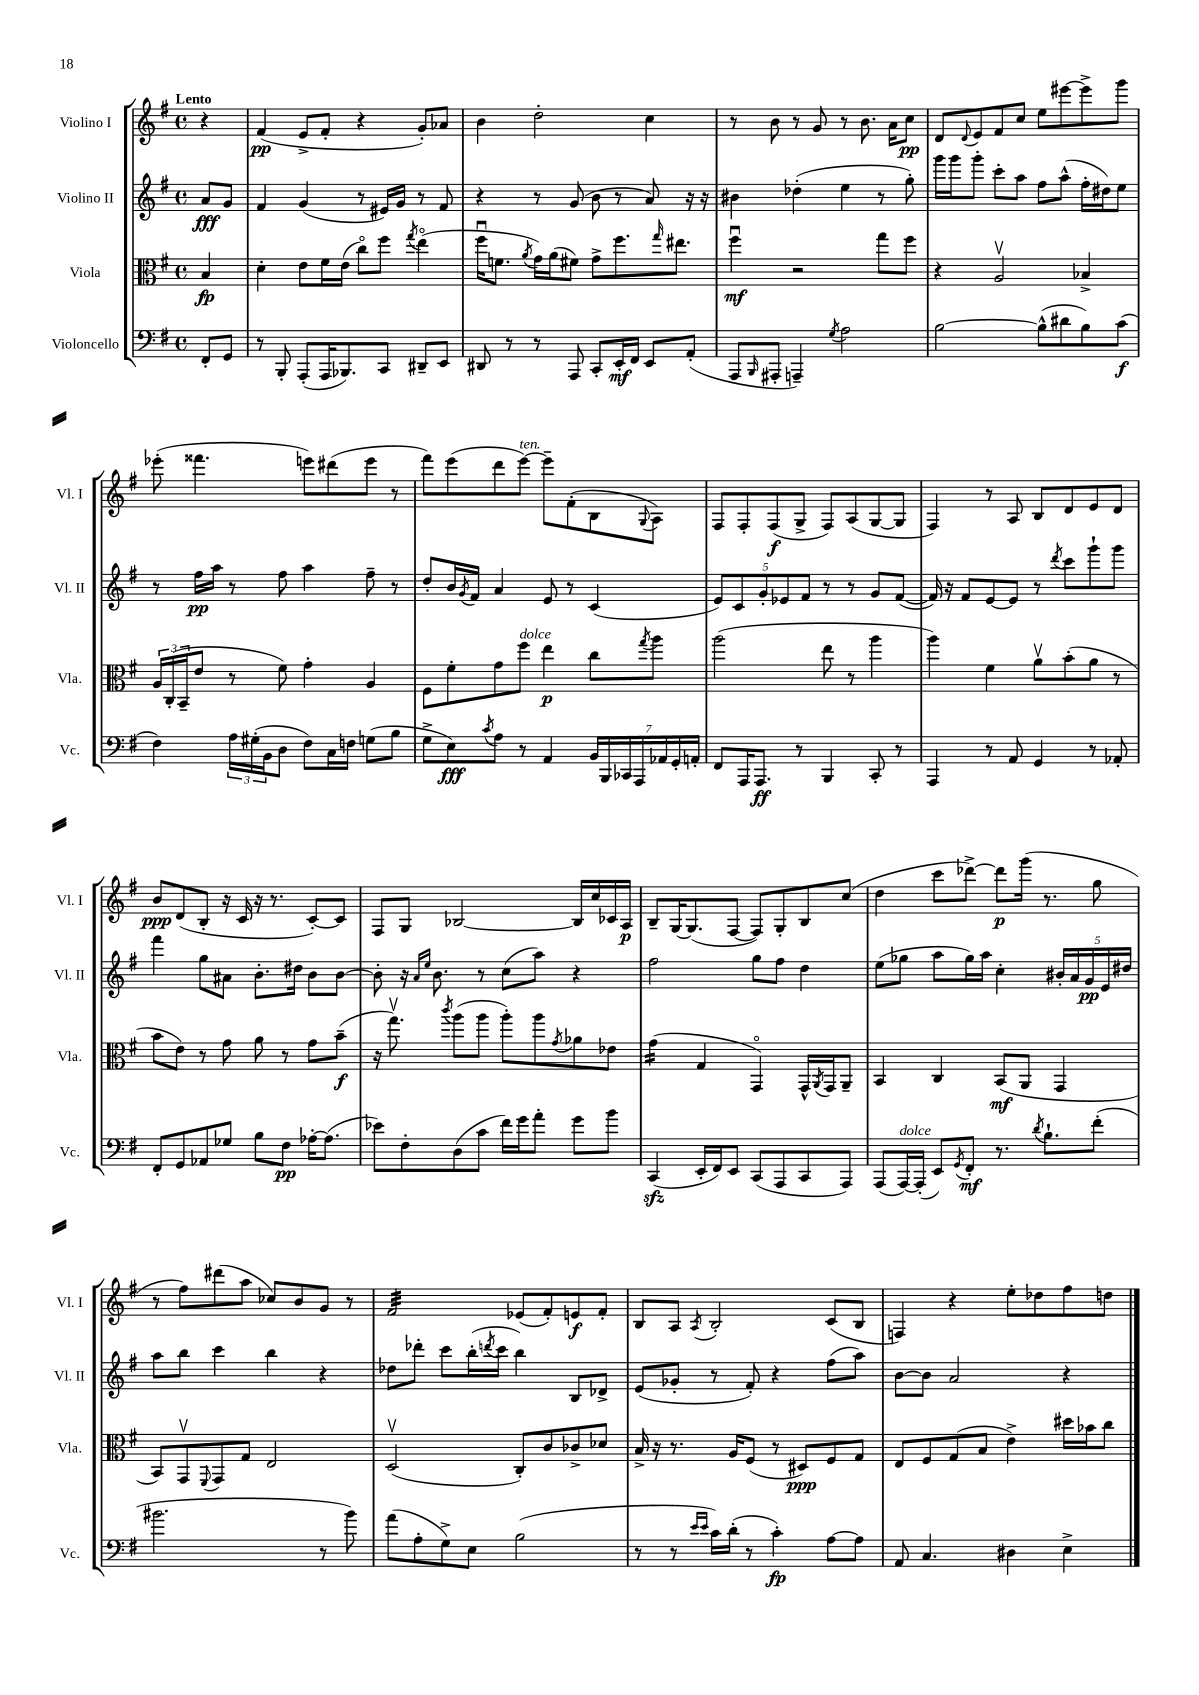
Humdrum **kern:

**kern	**kern	**kern	**kern
*staff4	*staff3	*staff2	*staff1
*clefF4	*clefC3	*clefG2	*clefG2
*k[f#]	*k[f#]	*k[f#]	*k[f#]
*M4/4	*M4/4	*M4/4	*M4/4
*met(c)	*met(c)	*met(c)	*met(c)
8FF#'/L	4B/	8a/L	4r
8GG/J	.	8g/J	.
=	=	=	=
8r	4d'\	4f#/	(4f#/
8BBB'/	.	.	.
(8AAA'/L	8e\L	(4g/	8e^/L
16AAA/K	16f#\L	.	8f#'/J
8.BBB-/)	(16e\JJ	.	.
.	8cco\L)	8r	4r
8CC/J	8ff#\J	16e#/LL)	.
.	.	16g/JJ	.
.	8qgg/	.	.
8DD#~/L	(4eeo\	8r	8g'/L)
8EE/J	.	8f#/	8a-/J
=	=	=	=
8DD#/	16ff#u\LK	4r	4b\
.	8.f\J	.	.
8r	.	.	.
.	8qa/	.	.
8r	16g\LL)	8r	2dd'\
.	(16a\J	.	.
8AAA/	8f#\J)	(8g/	.
8CC'/L	8g^\L	8b\	.
16EE'/L	8.ff#\	8r	.
16FF#/JJ	.	.	.
8EE/L	.	8a/)	4cc\
.	16qqgg/	.	.
.	8.ee#\J	.	.
(8AA'/J	.	16r	.
.	.	16r	.
=	=	=	=
8AAA/L	4ff#u\	4b#\	8r
16qqBBB/	.	.	.
8AAA#'/J	.	.	8b\
4AAA~/)	2r	(4dd-'\	8r
.	.	.	8g/
8qG/	.	.	.
2A\	.	4ee\	8r
.	.	.	8.b\
.	8gg\L	8r	.
.	.	.	16a\LK
.	8ff#\J	8gg'\)	8cc\J
=	=	=	=
[2B\	4r	16ggg\LL	8d/L
.	.	16ggg\J	.
.	.	.	8qqd/
.	.	8ggg'\J	8e/
.	2Av/	8ccc'\L	8f#/
.	.	8aa\J	8cc/J
(8B^^\]L	.	8ff#\L	8ee\L
8d#\	.	(8aa^^\J	[8eee#\
8B\)	4B-^/	16ff#'\LL	8eee#^\]
.	.	16dd#\J)	.
(8c\J	.	8ee\J	8ggg\J
=	=	=	=
4F#\)	24A/LL	8r	(8eee-'\
.	(24C'/	.	.
.	24BB~/J	.	.
.	8e/J	16ff#\LL	4.fff##\
.	.	16aa\JJ	.
24A\LL	8r	8r	.
(24G#'\	.	.	.
24BB\J	.	.	.
8D\J	8f#\)	8ff#\	.
8F#\L)	4g'\	4aa\	8eee\L)
16C\L	.	.	(8ddd#\
16F\JJ	.	.	.
(8G\L	4A/	8ff#~\	8eee\J
8B\J	.	8r	8r
=	=	=	=
8G^\L	8F#\L	8dd'/L	8fff#\L)
8E\)	8f#'\	16b/L	(8eee\
.	.	8qg/	.
.	.	16f#/JJ	.
8qc/	.	.	.
8A\J	8g\	4a/	8ddd\
8r	8ff#\J	.	[8eee\J)
4AA/	4ee\	8e/	8eee~\]L
.	.	8r	(8f#'\
28BB/LL	8cc\L	(4c/	8B\
28BBB/	.	.	.
28CC-/	.	.	.
28AAA/	.	.	.
.	8qgg/	.	8qqG/
.	8aa\J	.	8A\J)
28AA-/	.	.	.
28GG'/	.	.	.
28AA'/JJ	.	.	.
=	=	=	=
8FF#/L	(2aa\	10e/L)	8F#/L
.	.	10c/	.
16AAA/K	.	.	8F#'/
8.AAA/J	.	.	.
.	.	10g'/	.
.	.	.	(8F#/
.	.	10e-/	.
8r	.	.	8G^/J
.	.	10f#/J	.
4BBB/	8ee\	8r	8F#/L)
.	8r	8r	(8A/
8CC'/	4aa\	8g/L	[8G/
8r	.	([8f#/J	8G/]J
=	=	=	=
4AAA/	4aa\)	16f#/])	4F#/)
.	.	16r	.
.	.	8f#/L	.
8r	4f#\	[8e/	8r
8AA/	.	8e/]J	8A/
4GG/	8av\L	8r	8B/L
.	.	8qddd/	.
.	(8b'\	8ccc\L	8d/
8r	8a\J	8ggg`\	8e/
8AA-'/	8r	8ggg\J	8d/J
=	=	=	=
8FF#'/L	8b\L	4fff#\	8b/L
8GG/	8e\J)	.	(8d/
8AA-/	8r	8gg\L	8B'/J
8G-/J	8g\	8a#\J	16r
.	.	.	16c/
8B\L	8a\	8.b'\L	16r
.	.	.	8.r
8F#\J	8r	.	.
.	.	16dd#\Jk	.
[16A-'\LK	8g\L	8b\L	[8c'/L)
(8.A-\]J	.	.	.
.	(8b~\J	[8b\J	8c/]J
=	=	=	=
8e-\L)	16r	8b'\]	8F#/L
.	8.ggv\)	.	.
8F#'\	.	16r	8G/J
.	.	16qqa/LL	.
.	.	16qqee/JJ	.
.	.	8.b\	.
.	8qccc/	.	.
(8D\	(8aa\L	.	[2B-/
8c\J	8aa\J	8r	.
16f#\LL)	8aa'\L)	(8cc\L	.
16g\J	.	.	.
8a'\J	8aa\	8aa\J)	.
.	8qg/	.	.
8g\L	8a-\	4r	16B-/]LL
.	.	.	16cc/
8b\J	8e-\J	.	16c-/
.	.	.	16A/JJ
=	=	=	=
(4CC/	(4g\	2ff#\	8B~/L
.	.	.	[16G/K
.	.	.	(8.G/]
16EE'/LL	4G/	.	.
16FF#/J)	.	.	.
8EE/J	.	.	[8F#/J
(8CC/L	4GGo/)	8gg\L	8F#/]L)
8AAA/	.	8ff#\J	8G'/
8CC/	16GG^^/LL	4dd\	8B/
.	8qAA/	.	.
.	16GG/J	.	.
8AAA/J)	8AA~/J	.	(8cc/J
=	=	=	=
(8AAA/L	4BB/	(8ee\L	4dd\
[16AAA/L)	.	8gg-\J	.
(16AAA'/]JJ	.	.	.
8EE/L)	4C/	8aa\L	8ccc\L
8qGG/	.	.	.
8FF#'/J	.	16gg-\L)	[8ddd-^\J)
.	.	16aa\JJ	.
8.r	(8BB/L	4cc'\	8ddd-\]L
.	8AA/J	.	(16ggg\Jk
8qd/	.	.	.
8.B`\L	.	.	8.r
.	4GG/	20b#'/LL	.
.	.	20a/	.
.	.	20g/	.
(8f#'\J	.	.	8gg\
.	.	20e/	.
.	.	20dd#/JJ	.
=	=	=	=
2.b#\	8BB/L)	8aa\L	8r
.	8GGv/	8bb\J	8ff#\L)
.	8qqFF#/	.	.
.	8GG/	4ccc\	(8ddd#\
.	8G/J	.	8aa\J
.	2E/	4bb\	8cc-/L)
.	.	.	8b/
8r	.	4r	8g/J
8b#\)	.	.	8r
=	=	=	=
(8a\L	(2Dv/	8dd-\L	2f#/
8A'\	.	8ddd-'\J	.
8G^\)	.	8ccc\L	.
8E\J	.	(16bb'\L	.
.	.	8qddd/	.
.	.	16ccc\JJ	.
(2B\	8C'/L)	4bb\)	(8e-/L
.	8c/	.	8f#'/)
.	8c-^/	8B/L	8e/
.	8d-/J	8d-^/J	8f#'/J
=	=	=	=
8r	16B^/	(8e/L	8B/L
.	16r	.	.
8r	8.r	8g-'/J	8A/J
16qqe/LL	.	.	.
16qqe/JJ	.	.	8qA/
16c\LL)	.	8r	2B'/
(16d'\JJ	16A/LK	.	.
8r	(8F#/J	8f#'/)	.
4c'\)	8r	4r	.
.	8D#/L)	.	.
[8A\L	8F#/	(8ff#\L	(8c/L
8A\]J	8G/J	8aa\J)	8B/J
=	=	=	=
8AA/	8E/L	[8b\L	4F/)
4.C/	8F#/	8b\]J	.
.	(8G/	2a/	4r
.	8B/J	.	.
4D#\	4e^\)	.	8ee'\L
.	.	.	8dd-\
4E^\	16dd#\LL	4r	8ff#\
.	16b-\J	.	.
.	8cc\J	.	8dd\J
==	==	==	==
*-	*-	*-	*-
